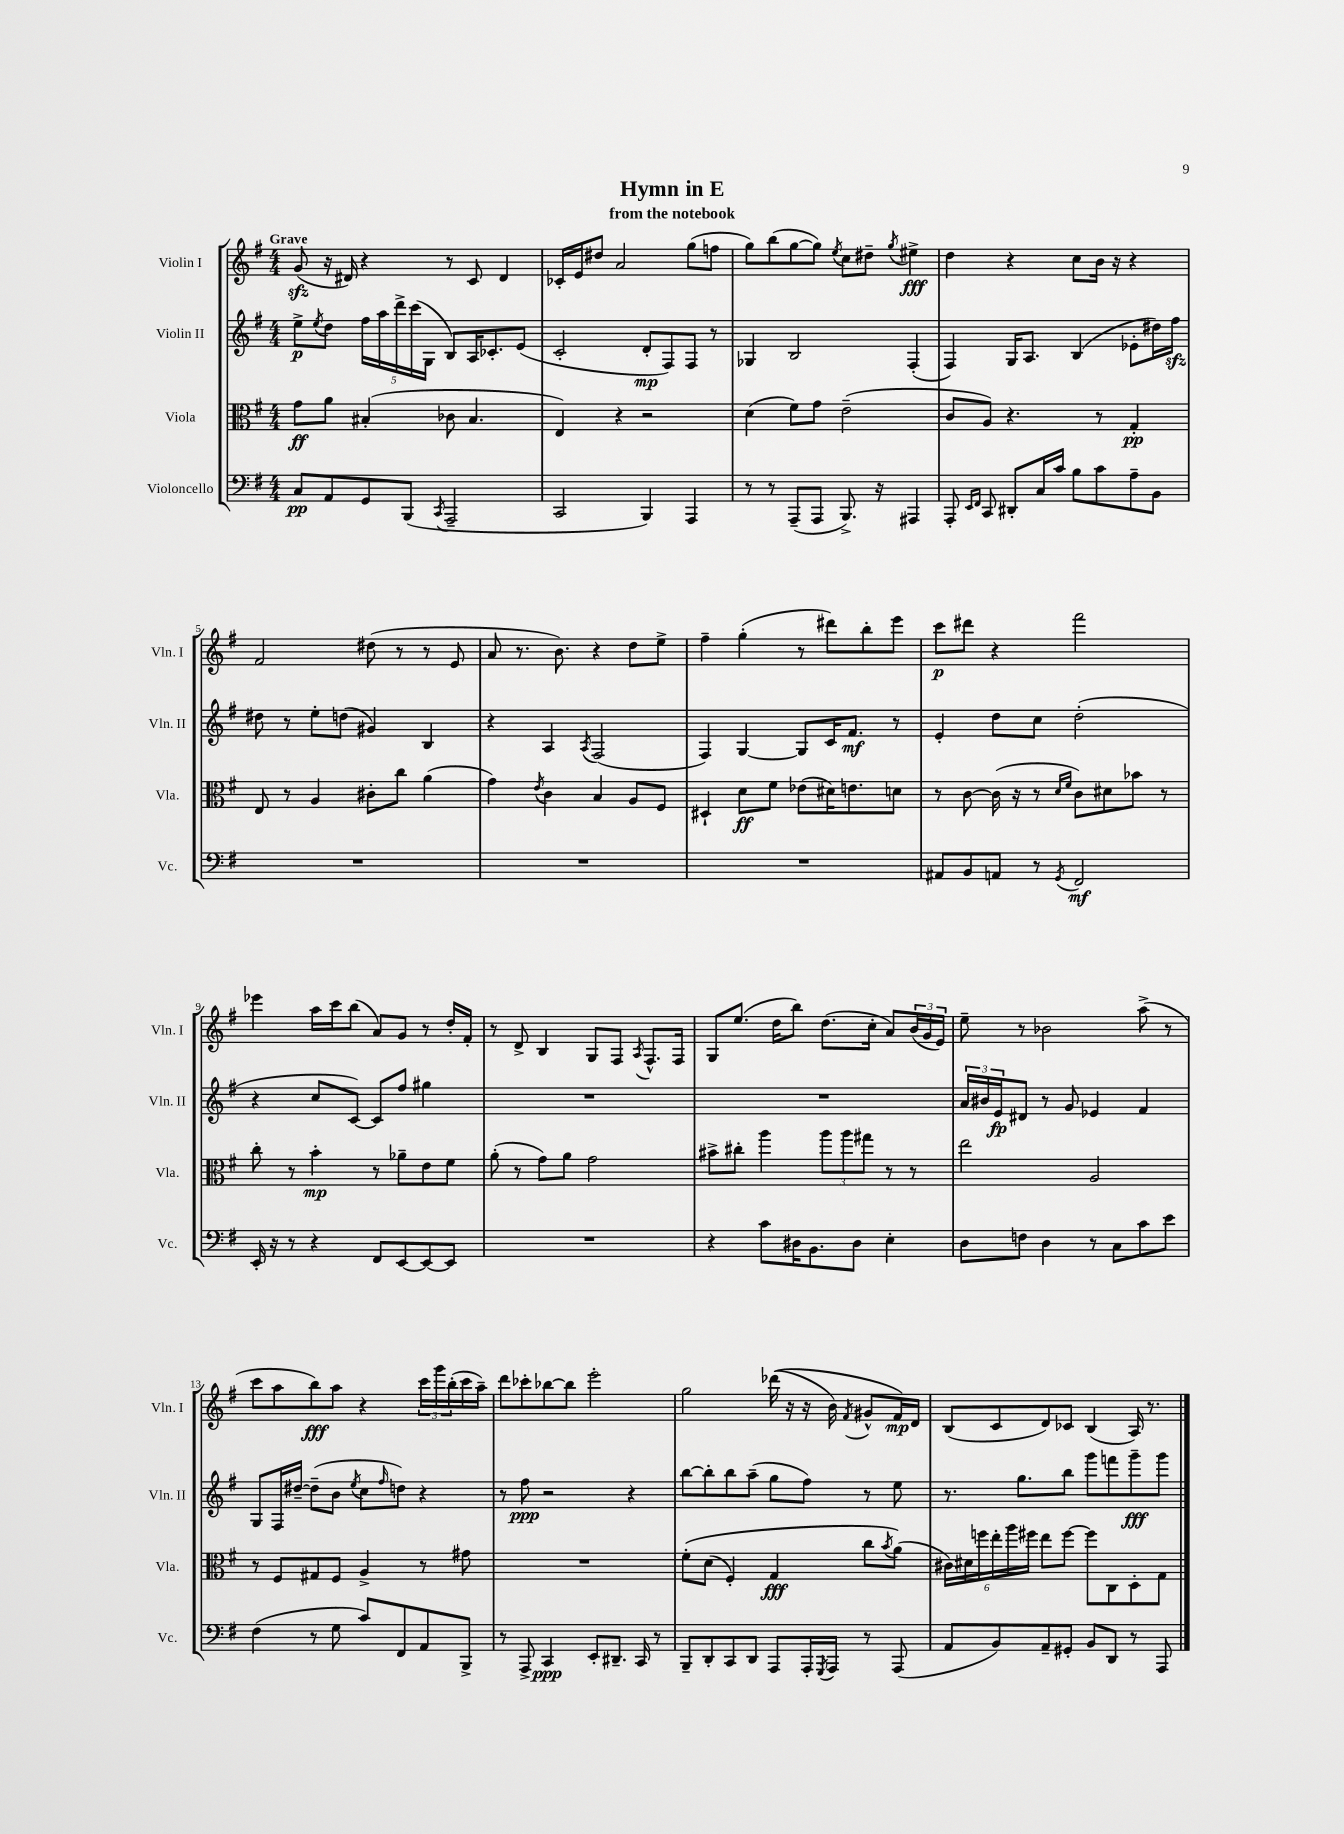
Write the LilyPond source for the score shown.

\header { title = "Hymn in E" subtitle = "from the notebook" }
<<
\new StaffGroup <<
\new Staff = "s0" \with { instrumentName = "Violin I" shortInstrumentName = "Vln. I" } {
    \clef treble \key g \major \numericTimeSignature \time 4/4 \tempo "Grave"
    g'8\sfz( r16 dis'16) r4 r8 c'8 dis'4 |
    ces'16-. e'16 dis''8 a'2 g''8( f''8 |
    g''8) b''8( g''8~ g''8) \acciaccatura { e''8 } c''8 dis''8-- \acciaccatura { g''8 } eis''4->\fff |
    d''4 r4 c''8 b'16 r16 r4 |
    fis'2 dis''8( r8 r8 e'8 |
    a'8 r8. b'8.) r4 d''8 e''8-> |
    fis''4-- g''4-.( r8 dis'''8) b''8-. e'''8 |
    c'''8\p dis'''8 r4 fis'''2 |
    ees'''4 a''16 c'''16 b''8( a'8) g'8 r8 d''16-. fis'16-. |
    r8 d'8-> b4 g8 fis8 \acciaccatura { a8 } fis8.-^ fis16 |
    g8 e''8.( d''16 b''8) d''8.( c''16-. a'8) \tuplet 3/2 { b'16( g'16 e'16) } |
    e''8-- r8 bes'2 a''8->( r8 |
    c'''8 a''8 b''8\fff) a''8 r4 \tuplet 3/2 { c'''16 g'''16 b''16-.( } c'''16 a''16--) |
    d'''8 ces'''8-. bes''8~ bes''8 e'''2-. |
    g''2 des'''16(\( r16 r16 b'16) \acciaccatura { fis'8 } gis'8-^ fis'16\mp\) d'16 |
    b8( c'8 d'8) ces'8 b4( a16) r8. \bar "|." |
}
\new Staff = "s1" \with { instrumentName = "Violin II" shortInstrumentName = "Vln. II" } {
    \clef treble \key g \major \numericTimeSignature \time 4/4
    e''8->\p \acciaccatura { e''8 } d''8 \tuplet 5/4 { fis''16 a''16 d'''16-> c'''16( g16 } b8) a16 ces'8.-. e'8( |
    c'2-. d'8-.\mp fis8) fis8 r8 |
    ges4 b2 fis4-.( |
    fis4) g16 a8. b4( ees'8-. dis''16) fis''16\sfz |
    dis''8 r8 e''8-. d''8( gis'4) b4 |
    r4 a4 \acciaccatura { a8 } fis2( |
    fis4) g4~ g8 c'16 fis'8.\mf r8 |
    e'4-. d''8 c''8 d''2-.( |
    r4 c''8 c'8~) c'8 fis''8 gis''4 |
    R1 |
    R1 |
    \tuplet 3/2 { a'16 bis'16 e'16\fp } dis'8 r8 g'8 ees'4 fis'4 |
    g8 fis16 dis''16~-- dis''8--( b'8 \acciaccatura { e''8 } c''8 \grace { fis''16 } d''8) r4 |
    r8 fis''8\ppp r2 r4 |
    b''8~ b''8-. b''8 a''8--( g''8 fis''8) r8 e''8 |
    r8. g''8. b''8 g'''8 f'''8 g'''8--\fff g'''8 \bar "|." |
}
\new Staff = "s2" \with { instrumentName = "Viola" shortInstrumentName = "Vla." } {
    \clef alto \key g \major \numericTimeSignature \time 4/4
    g'8\ff a'8 bis4-.( ces'8 bis4. |
    e4) r4 r2 |
    d'4( fis'8) g'8 e'2--( |
    c'8 a8) r4. r8 g4-.\pp |
    e8 r8 a4 cis'8-. c''8 a'4( |
    g'4) \acciaccatura { e'8 } c'4 b4 a8 fis8 |
    dis4-! d'8\ff fis'8 ees'8( dis'16) e'8. d'8 |
    r8 c'8~ c'16( r16 r8 \grace { d'16 fis'16 } c'8) dis'8 bes'8 r8 |
    c''8-. r8 b'4-.\mp r8 aes'8-- e'8 fis'8 |
    a'8-.( r8 g'8) a'8 g'2 |
    bis'8-> cis''8-. a''4 \tuplet 3/2 { a''8 a''8 gis''8 } r8 r8 |
    e''2 a2 |
    r8 fis8 gis8 fis8 a4-> r8 gis'8 |
    R1 |
    fis'8-.\( d'8( fis4-.) g4\fff c''8 \acciaccatura { b'8 } a'8(\) |
    \tuplet 6/4 { cis'16) dis'16 f''16 e''16-. a''16 fis''16 } e''8 fis''8~ fis''8 c8 d8-. g8 \bar "|." |
}
\new Staff = "s3" \with { instrumentName = "Violoncello" shortInstrumentName = "Vc." } {
    \clef bass \key g \major \numericTimeSignature \time 4/4
    c8\pp a,8 g,8 b,,8( \acciaccatura { c,8 } a,,2-- |
    c,2 b,,4) a,,4 |
    r8 r8 a,,8--( a,,8 b,,8.->) r16 ais,,4 |
    a,,8-. \grace { e,16 fis,16 } c,8 dis,8-. c16 c'16 b8 c'8 a8-- b,8 |
    R1 |
    R1 |
    R1 |
    ais,8 b,8 a,8 r8 \acciaccatura { g,8 } fis,2\mf |
    e,16-. r16 r8 r4 fis,8 e,8~ e,8~ e,8 |
    R1 |
    r4 c'8 dis16 b,8. dis8 e4-. |
    d8 f8 d4 r8 c8 c'8 e'8 |
    fis4( r8 g8 c'8) fis,8 a,8 b,,8-> |
    r8 a,,8-> c,4\ppp e,8-. dis,8.-- c,16 r8 |
    b,,8-- d,8-. c,8 d,8 a,,8 a,,16-. \acciaccatura { g,,8 } a,,16 r8 a,,8( |
    a,8 b,8) a,8-- gis,8-. b,8 d,8 r8 a,,8 \bar "|." |
}
>>
>>
